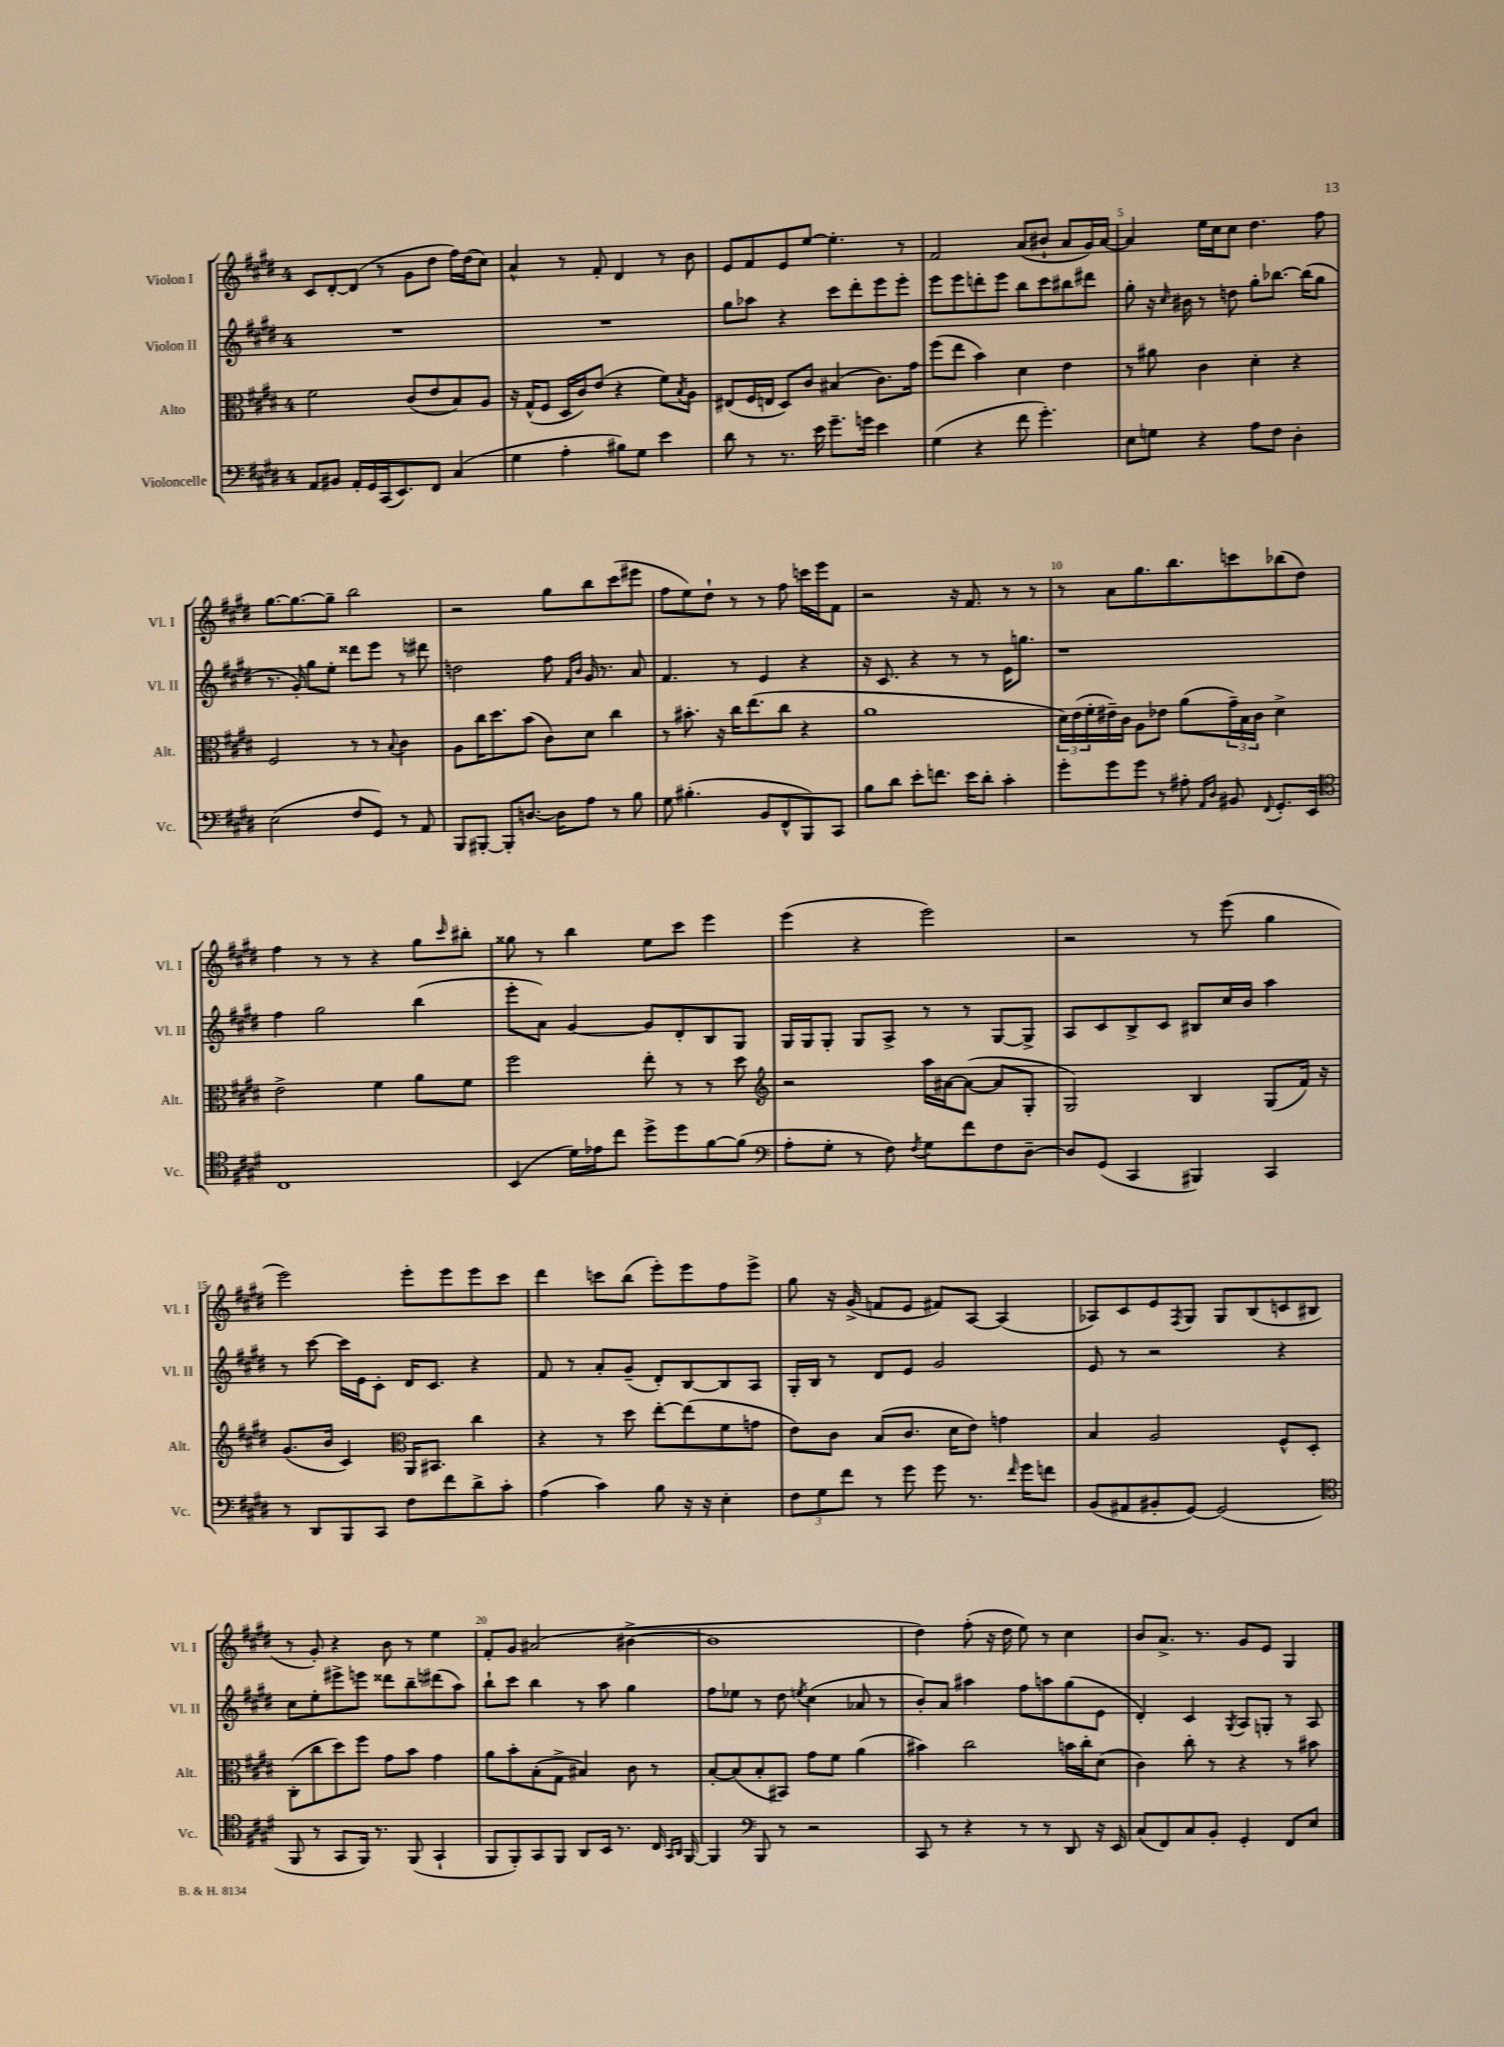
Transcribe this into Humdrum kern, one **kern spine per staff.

**kern	**kern	**kern	**kern
*part4	*part3	*part2	*part1
*staff4	*staff3	*staff2	*staff1
*I"Violoncelle	*I"Alto	*I"Violon II	*I"Violon I
*I'Vc.	*I'Alt.	*I'Vl. II	*I'Vl. I
*clefF4	*clefC3	*clefG2	*clefG2
*k[f#c#g#d#]	*k[f#c#g#d#]	*k[f#c#g#d#]	*k[f#c#g#d#]
*M4/4	*M4/4	*M4/4	*M4/4
=1	=1	=1	=1
8AA/L	2f#\	1r	8c#/L
8BB#X/J	.	.	[8d#'/
16AA'/LL	.	.	(8d#/J]
16GG#/	.	.	.
(16CC#/J	.	.	8r
8.EE/)	.	.	.
.	(8c#/L	.	8g#\L
8FF#/J	8e/	.	8dd#\J
(4C#/	8B/)	.	16ff#\LL)
.	.	.	(16dd#\J
.	8A/J	.	8cc#\J)
=2	=2	=2	=2
4G#\	16r	1r	4a^^/
.	(16G#^^/KL	.	.
.	8F#/J	.	.
4A'\	16D#/LL	.	8r
.	16c#/J)	.	.
.	(8e/J	.	8f#'/
8B#X\L)	4r	.	4d#/
8G#\J	.	.	.
4e\	8f#\L)	.	8r
.	8qB/	.	.
.	8A\J	.	8b\
=3	=3	=3	=3
8d#\	(8E#X/L	8gg#\L	8e/L
8r	16F#/L	8aa-X\J	8f#/
.	16En/JJ	.	.
8.r	8D#/L)	4r	8e/
.	8c#/J	.	[8ee/J
16e\	.	.	.
8.g#~\L	(4B#X/	8ccc#\L	4.ee'\]
.	.	8ddd#'\	.
16gn\Jk	.	.	.
4e\	8.c#\L)	8eee\	.
.	.	8eee'\J	8r
.	16g#\Jk	.	.
=4	=4	=4	=4
(4G#\	(8ff#\L	8eee\L	2f#/
.	8ee\J	8eee\	.
4r	4b\)	8dddn'\	.
.	.	8eee\J	.
8f#\	4d#\	8bb\L	(8a/L
4.g#'\)	.	8ccc#\	8b#X`/J
.	4e\	8bb#X\	8a/L
.	.	8ddd#X\J	16g#/L)
.	.	.	[16a/JJ
=5	=5	=5	=5
8E\L	8r	8gg#'\	4a/]
8Gn\J	8a#X\	16r	.
.	.	16qqcc#/	.
.	.	16b#X\	.
4r	4c#\	8r	16ee\LL
.	.	.	16cc#\J
.	.	8ddn\	8cc#\J
8A\L	4d#'\	8gg#'\L	4.dd#\
8F#\J	.	[8.bb-X\J	.
4D#'\	4r	.	.
.	.	(16bb-\KL]	.
.	.	8gg#\J	8ff#\
!!LO:LB:g=z
=6	=6	=6	=6
(2E\	2F#/	8.r	[8.gg#\L
.	.	16g#'/)	8.gg#\_
.	.	8gg#\L	.
.	.	8ee'\J	8gg#~\J]
8F#/L	8r	8ddd##X\L	2bb\
8GG#/J)	8r	8eee\J	.
.	8qqB/	.	.
8r	4c#\	8r	.
8AA/	.	8ddd#X\	.
=7	=7	=7	=7
8BBB/L	8A\L	2ddn\	2r
[8BBB#X'/J	16cc#\K	.	.
.	8.dd#\	.	.
8BBB#'/L]	.	.	.
[8.Dn/J	(8b\J	.	.
.	8c#\L)	8ff#\	8gg#\L
16D\KL]	.	.	.
.	.	16qqf#/LL	.
.	.	16qqb/JJ	.
8A\J	8d#\J	16g#/	8bb\
.	.	8.r	.
8r	4cc#\	.	(8ccc#\
8B\	.	8a/	8eee#X\J
=8	=8	=8	=8
8G#\	8r	4.f#/	8ff#\L
(4.B#X'\	8.b#X'\	.	8ee\)
.	.	.	8dd#`\J
.	16r	.	.
.	16cc#\KL	8r	8r
.	(8.ee\	.	.
8BB/L	.	4e/	8r
8FF#^^/	8cc#\J	.	8ff#\
8BBB/)	4r	4r	16cccn\LL
.	.	.	16eee\J
8CC#/J	.	.	8f#\J
=9	=9	=9	=9
8B\L	1a	16r	2r
.	.	8.c#/	.
8d#\J	.	.	.
8e'\L	.	4r	.
8.fn\J	.	.	.
.	.	8r	16r
16e\KL	.	.	8.f#/
8d#'\J	.	8r	.
4c#'\	.	16e\KL	8r
.	.	8.ggn\J	.
.	.	.	8r
=10	=10	=10	=10
8g#'\L	24d#\LL)	1r	8r
.	(24e\	.	.
.	24f#'\	.	.
8g#\	16e#X~\)	.	8a\L
.	16c#\JJ	.	.
8g#\J	8A\L	.	8.gg#\
8r	8e-X\J	.	.
.	.	.	8.bb\
8A#X'\	(8a\L	.	.
16qqAA/LL	.	.	.
16qqD#/JJ	.	.	.
8BB#X/	24g#~\L)	.	8cccn\
.	24B\	.	.
.	24c#\JJ	.	.
8qqFF#/	.	.	.
8.GG#'/L	4d#^\	.	(8bb-X\
.	.	.	8dd#\J)
16EE/Jk	.	.	.
!!LO:LB:g=z
=11	=11	=11	=11
*clefC4	*	*	*
1C#	2e^\	4ff#\	4ff#\
.	.	2gg#\	8r
.	.	.	8r
.	4f#\	.	4r
.	8a\L	(4bb\	8gg#\L
.	.	.	16qqccc#/
.	8f#\J	.	8bb#X'\J
=12	=12	=12	=12
(4BB/	2ff#\	8eee'\L	8gg##X\
.	.	8a\J)	8r
16d#\LL)	.	[4g#/	4bb\
16e-X\J	.	.	.
8cc#\J	.	.	.
8dd#^\L	8ee'\	8g#/L]	8ee\L
8dd#\	8r	8d#'/	8ccc#\J
[8f#\	8r	8B/	4eee\
(8f#\J]	8dd#\	8G#/J	.
=13	=13	=13	=13
*clefF4	*clefG2	*	*
8A'\L	2r	16G#/LL	(4eee\
.	.	16G#/J	.
8G#'\J	.	8G#'/J	.
8r	.	8G#/L	4r
8F#\)	.	8A^/J	.
8qF#/	.	.	.
8G#\L	16aa\LL	8r	2eee\)
.	[16a#X\J	.	.
8f#\	(8a#\J_	8r	.
8F#\	8a#/L]	[8G#/L	.
[8D#~\J	8G#'/J	8G#^/J]	.
=14	=14	=14	=14
8D#/L]	2G#/)	8A/L	2r
(8GG#/J	.	8c#/	.
4CC#/	.	8B^/	.
.	.	8c#/J	.
4BBB#X/)	4B/	8B#X/L	8r
.	.	16cc#/L	(8eee\
.	.	16b/JJ	.
4CC#/	(8G#/L	4aa\	4gg#\
.	16f#/Jk)	.	.
.	16r	.	.
!!LO:LB:g=z
=15	=15	=15	=15
8r	(8.g#/L	8r	2eee\)
8DD#/L	.	[8ccc#\	.
.	16b/Jk	.	.
8BBB/	4c#/)	16ccc#\LL]	.
.	.	16e\J	.
8CC#/J	.	8c#'\J	.
*	*clefC3	*	*
8F#\L	16AA/KL	16d#/KL	8eee'\L
.	8.BB#X/J	8.c#/J	.
8f#\	.	.	8eee\
8d#^\	4cc#\	4r	8eee\
8c#'\J	.	.	8ccc#\J
=16	=16	=16	=16
(4A\	4r	8f#/	4ddd#\
.	.	8r	.
4c#\)	8r	8a'/L	8cccn\L
.	8dd#\	(8g#~/J	(8bb\J
8B\	[8ee'\L	8d#'/L)	8eee'\L)
16r	(8ee\]	[8B/	8eee\
16r	.	.	.
4E'\	8f#\	8B/]	8ff#\
.	8gn\J	8A/J	8eee^\J
=17	=17	=17	=17
12F#\L	8e\L)	16G#'/LL	8gg#\
.	.	16B/JJ	.
12G#\	.	.	.
.	8c#\J	8r	16r
12f#\J	.	.	.
.	.	.	(16g#^/
8r	(8B/L	8d#/L	8fn/L
8g#\	8.c#/J	8e/J	8e/J
8g#\	.	2g#/	8f#X/L)
.	16d#\KL	.	.
8.r	8e\J)	.	[8A/J
.	4gn\	.	(4A/]
16qqf#/	.	.	.
16g#\KL	.	.	.
8fn\J	.	.	.
=18	=18	=18	=18
(8BB/L	4B/	8e/	8A-X/L)
8AA#X/	.	8r	8c#/
8BB#X'/	2A/	2r	8e/
.	.	.	8qF#/
[8GG#/J)	.	.	8G#/J
(2GG#/]	.	.	8G#/L
.	.	.	(8B/
.	8F#^^/L	4r	8cn/
.	8D#'/J	.	8B#X/J
!!LO:LB:g=z
=19	=19	=19	=19
*clefC4	*	*	*
8FF#/	(8C#'\L	8cc#\L	8r
8r	8cc#\	8ee'\	8g#'/)
8GG#/L	8dd#\)	8eee#X^\	4r
16FF#/Jk)	8ff#\J	8eeen\J	.
8.r	.	.	.
.	8g#\L	8ddd##X\L	8b\
(8FF#/	8b\J	8bb~\	8r
4GG#`/	4g#\	(8ddd#X\	4ee\
.	.	8aa\J)	.
=20	=20	=20	=20
8FF#/L	8a\L	8bb`\L	8f#'/L
8FF#'/)	8b'\	8ccc#\J	8g#/J
8GG#/	(8B'\	4bb\	(2a#X/
8FF#/J	8G#^\J	.	.
8AA/L	4B#X/)	8r	.
16BB/Jk	.	8aa\	.
8.r	.	.	.
.	8c#\	4gg#\	[4b#X^\
16C#/	8r	.	.
16qqGG#/LL	.	.	.
16qqAA/JJ	.	.	.
[16FF#/	.	.	.
=21	=21	=21	=21
4FF#/]	[8B'/L	8ff#\L	1b#]
.	(8B/]	8ee-X\J	.
*clefF4	*	*	*
8BBB/	8B'/	8r	.
8r	8BB#X/J)	8dd#\	.
.	.	8qeen/	.
2r	8g#\L	(4cc#\	.
.	8f#\J	.	.
.	(4a\	8a-X/	.
.	.	8r	.
=22	=22	=22	=22
8CC#/	4b#X\)	8b'/L)	4dd#\)
8r	.	8a/J	.
4r	2cc#\	4aa#X\	(8ff#'\
.	.	.	16r
.	.	.	16dd#\
8r	.	8ff#\L	8ee\)
8r	.	8aan\	8r
8DD#/	16bn\LL	(8gg#\	4cc#\
.	16cc#'\J	.	.
16r	(8d#\J	8e\J	.
16EE/	.	.	.
=23	=23	=23	=23
(8C#/L	4c#\)	4d#'/)	8b/L
8FF#/)	.	.	8.a^/J
8C#/	8cc#'\	4c#/	.
.	.	.	8.r
8BB'/J	8r	.	.
.	.	8qG#/	.
4GG#'/	4r	8A/L	8g#/L
.	.	8Gn'/J	8e/J
8FF#/L	8r	8r	4G#/
8E/J	8b#X\	8A/	.
==	==	==	==
*-	*-	*-	*-
